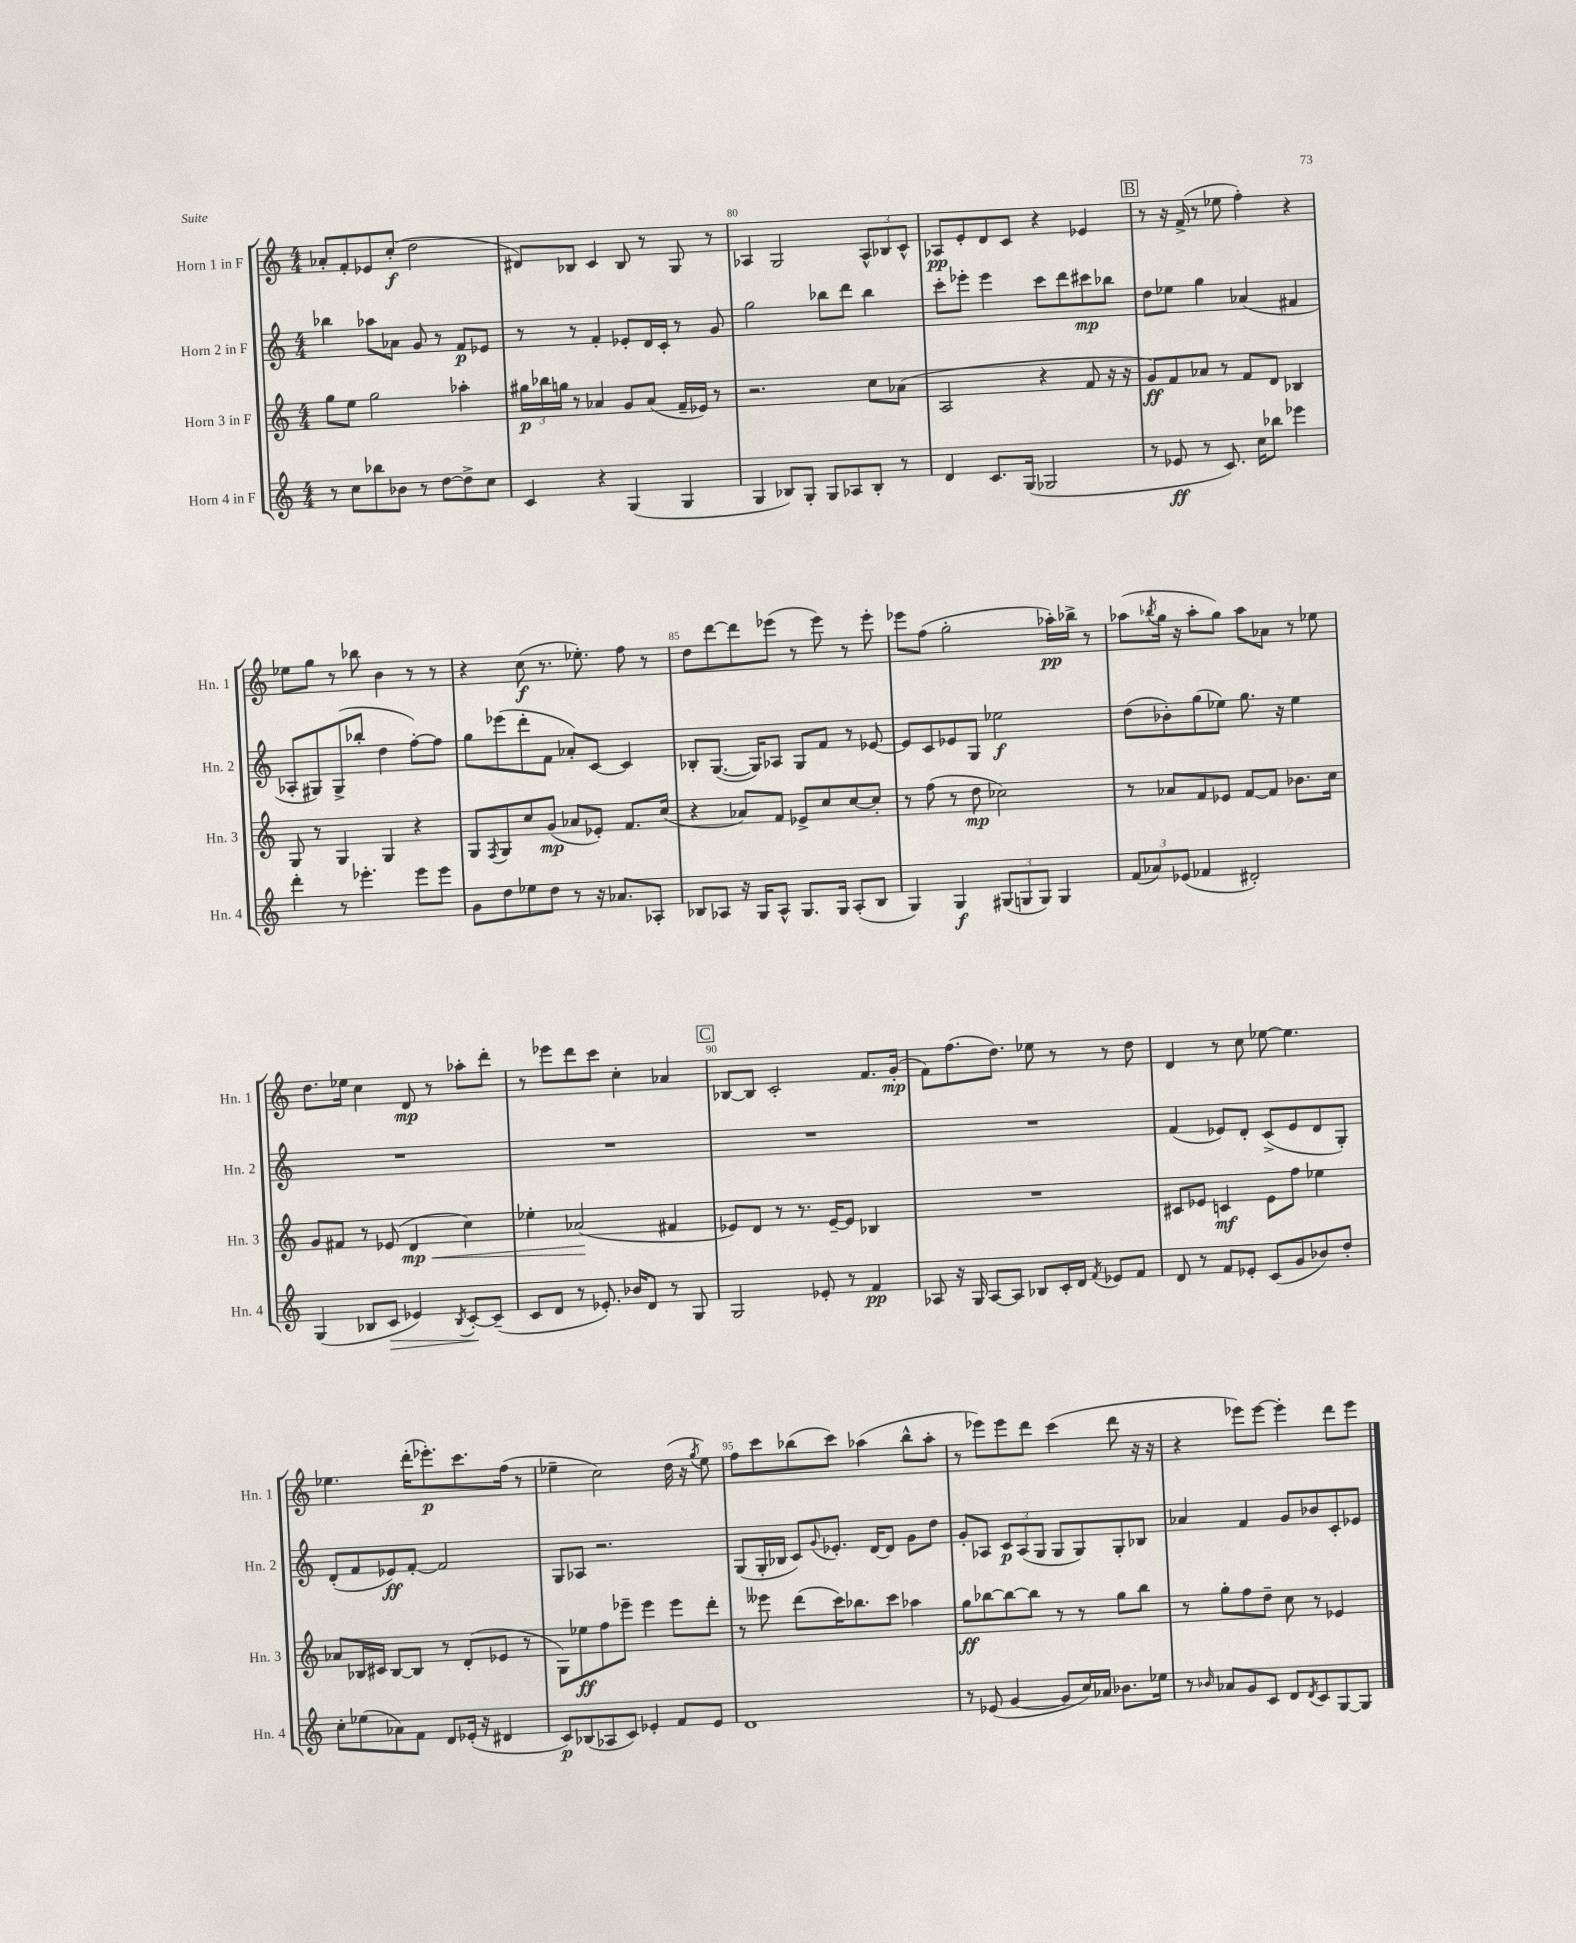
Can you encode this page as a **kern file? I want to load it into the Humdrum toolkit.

**kern	**kern	**kern	**kern
*staff4	*staff3	*staff2	*staff1
*clefG2	*clefG2	*clefG2	*clefG2
*k[]	*k[]	*k[]	*k[]
*M4/4	*M4/4	*M4/4	*M4/4
8r	8gg	4bb-	8a-'
8cc	8ee	.	8f'
8bb-	2gg	8aa-	8e-
8b-	.	8a-	(8cc'
8r	.	8g	2dd
[8dd	.	8r	.
8dd^]	4aa-'	8f	.
8cc	.	8e-	.
=	=	=	=
4c	24gg#	8r	8d#)
.	24bb-	.	.
.	24gg	.	.
.	8r	8r	8B-
4r	4a-	4f'	4c
(4G	8g	8e-'	8B-
.	(8a-	16d	8r
.	.	16c'	.
4G	16f~	8r	8G
.	16e-)	.	.
.	8r	8g	8r
=	=	=	=
4G	2.r	2gg	4A-
8B-)	.	.	2G
8G'	.	.	.
8G	.	8bb-	.
8A-	.	8ddd	.
8B-'	8cc	4bb-	12A-^^
.	.	.	12B-
8r	(8a-	.	.
.	.	.	12c^^
=	=	=	=
4d	2A	8ccc'	8A-
.	.	8eee-'	8e'
8.c	.	4eee-	8d
.	.	.	8c
(16G	.	.	.
2G-	4r	8ccc	4r
.	.	8ddd	.
.	8f	8ccc#	4e-
.	16r	8bb-	.
.	16r	.	.
=	=	=	=
8r	8g)	8dd	8r
8e-	8f	8ee-	16r
.	.	.	(16f^
8r	8a-	4gg	8r
8.c)	8r	.	8ee-
.	8f	(4a-	4ff')
16cc	.	.	.
8bb-	8d	.	.
4eee-	4B-	4f#	4r
=	=	=	=
4ddd'	8G	8A-'	8ee-
.	8r	8G#)	8gg
8r	4G	(8G#^	8r
4.eee-'	.	8bb-'	8bb-
.	4G	4dd	4b
8eee-	4r	[8ff')	8r
8eee-	.	8ff]	8r
=	=	=	=
8g	8G	8gg	4r
.	8qF	.	.
8dd	8G	(8eee-	.
8ee-	8cc	8ddd'	(8cc
8dd	(8g	8f	8.r
8r	8a-	8a-')	.
.	.	.	8.ee-')
16r	8e-')	[8c	.
8.a-	.	.	.
.	8.f	4c]	8ff
8A-'	.	.	8r
.	(16cc	.	.
=	=	=	=
8B-	4r	8B-'	8dd
8A-	.	([8.G	[8ddd
16r	8a-)	.	8ddd]
16G	.	16G])	.
8A-^^	8f	8A-	(8eee-
8.G	8e-^	8G	8r
.	8cc	8f	8eee-)
16G	.	.	.
(8A-'	[8cc	8r	8r
8B-	8cc']	[8e-	8eee-'
=	=	=	=
4G)	8r	8e-]	8eee-
.	(8ff	8c	(8ff
4G	8r	8e-	2gg'
.	8dd	8G	.
(12G#	2cc-)	2ee-	.
12G	.	.	.
12G)	.	.	.
4G	.	.	16aa-')
.	.	.	16bb-^
.	.	.	8r
=	=	=	=
(12f	8r	(8dd	(8aa-
12a-)	.	.	.
.	.	.	8qbb-
.	8a-	8b-')	16gg
(12e-	.	.	.
.	.	.	16r
4f-	8f	(8gg	8aa-'
.	8e-	8ee-)	8gg)
2d#')	[8f	8.gg	8aa-
.	8f]	.	8a-
.	.	16r	.
.	8.b-	4ee-	8r
.	.	.	8ee-
.	16cc	.	.
=	=	=	=
(4G	8g	1r	8.dd
.	8f#	.	.
.	.	.	16ee-
8B-	8r	.	4cc
8c	(8e-	.	.
4e-)	4d	.	8d
.	.	.	8r
8qB-	.	.	.
[8c'	4cc)	.	8aa-'
(8c~]	.	.	8ddd'
=	=	=	=
8c	4ee-'	1r	8r
8d	.	.	8eee-
8r	(2a-	.	8ddd
8.e-')	.	.	8ccc
.	.	.	4cc'
16b-	.	.	.
8d	.	.	.
8r	4f#	.	4a-
8G	.	.	.
=	=	=	=
2G	8e-)	1r	[8B-
.	8d	.	8B-]
.	8r	.	2c'
.	8.r	.	.
8e-'	.	.	.
.	[16e-~	.	.
8r	8e-]	.	.
4f	4B-	.	8.f
.	.	.	(16g'
=	=	=	=
8A-	1r	1r	8f)
16r	.	.	(8.ff
16G	.	.	.
[8A-	.	.	.
.	.	.	8.dd)
8A-]	.	.	.
8B-	.	.	8ee-
16c'	.	.	8r
16d	.	.	.
8qf	.	.	.
8e-	.	.	8r
8f	.	.	8dd
=	=	=	=
8d	8c#	(4f	4d
8r	8e-	.	.
8f	4c	8e-)	8r
8e-'	.	8d'	8cc
(8c	8e-	(8c^	[8ee-
8g	8ff	8e-	4.ee-]
8b-)	4ee-	8d	.
8dd'	.	8G')	.
=	=	=	=
8cc'	8a-	(8d'	4.ee-
(8ee-	16B-	8f	.
.	16c#	.	.
8a-)	[8B-	8e-)	.
8f	8B-]	[8f'	(16ddd'
.	.	.	8.eee-')
8d	8r	2f]	.
(16e-'	(8d'	.	8.ccc
16r	.	.	.
4d#	8e-	.	.
.	.	.	(16ff
.	8r	.	8r
=	=	=	=
8c)	8G)	8G	4ee-~
(8B-	8ee-	8A-	.
8A-	8ff	2.r	2cc)
8c)	8eee-~	.	.
4e-'	4eee-	.	.
8f	8eee-	.	(16dd
.	.	.	16r
.	.	.	8qgg
8e-	8ddd'	.	8ee-)
=	=	=	=
1d	8r	(8G	8ff
.	8eee--	16G'	8ccc
.	.	16B-	.
.	(8ddd	8c)	(8bb-
.	.	8qqg	.
.	16ccc)	8.e-'	8ccc)
.	8.bb-	.	.
.	.	.	(4aa-
.	.	[16d	.
.	8ccc	8d]	.
.	4aa-	8g	8bb-^^
.	.	8dd	8aa-'
=	=	=	=
8r	8gg	8g'	8r
(8e-	[8bb-	8A-	8eee-)
[4g	8bb-_	12c	8eee-
.	.	(12A-	.
.	8bb-]	.	8ddd
.	.	12G	.
8g]	8r	8G	(4ccc
16cc)	8r	8G)	.
16a-	.	.	.
8.b-	8gg	8G'	8ddd
.	8bb-	8B-	16r
16ee-	.	.	16r
=	=	=	=
8r	8r	4a-	4r
16qqb-	.	.	.
8a-	8gg'	.	.
8g	8ff	4f	8eee-)
8c	8dd~	.	[8eee-
8d	8cc	8g	4eee-']
8qd	.	.	.
8c	8r	8b-	.
[8G	4e-	8c'	8ddd
8G]	.	8e-	8eee-
==	==	==	==
*-	*-	*-	*-
